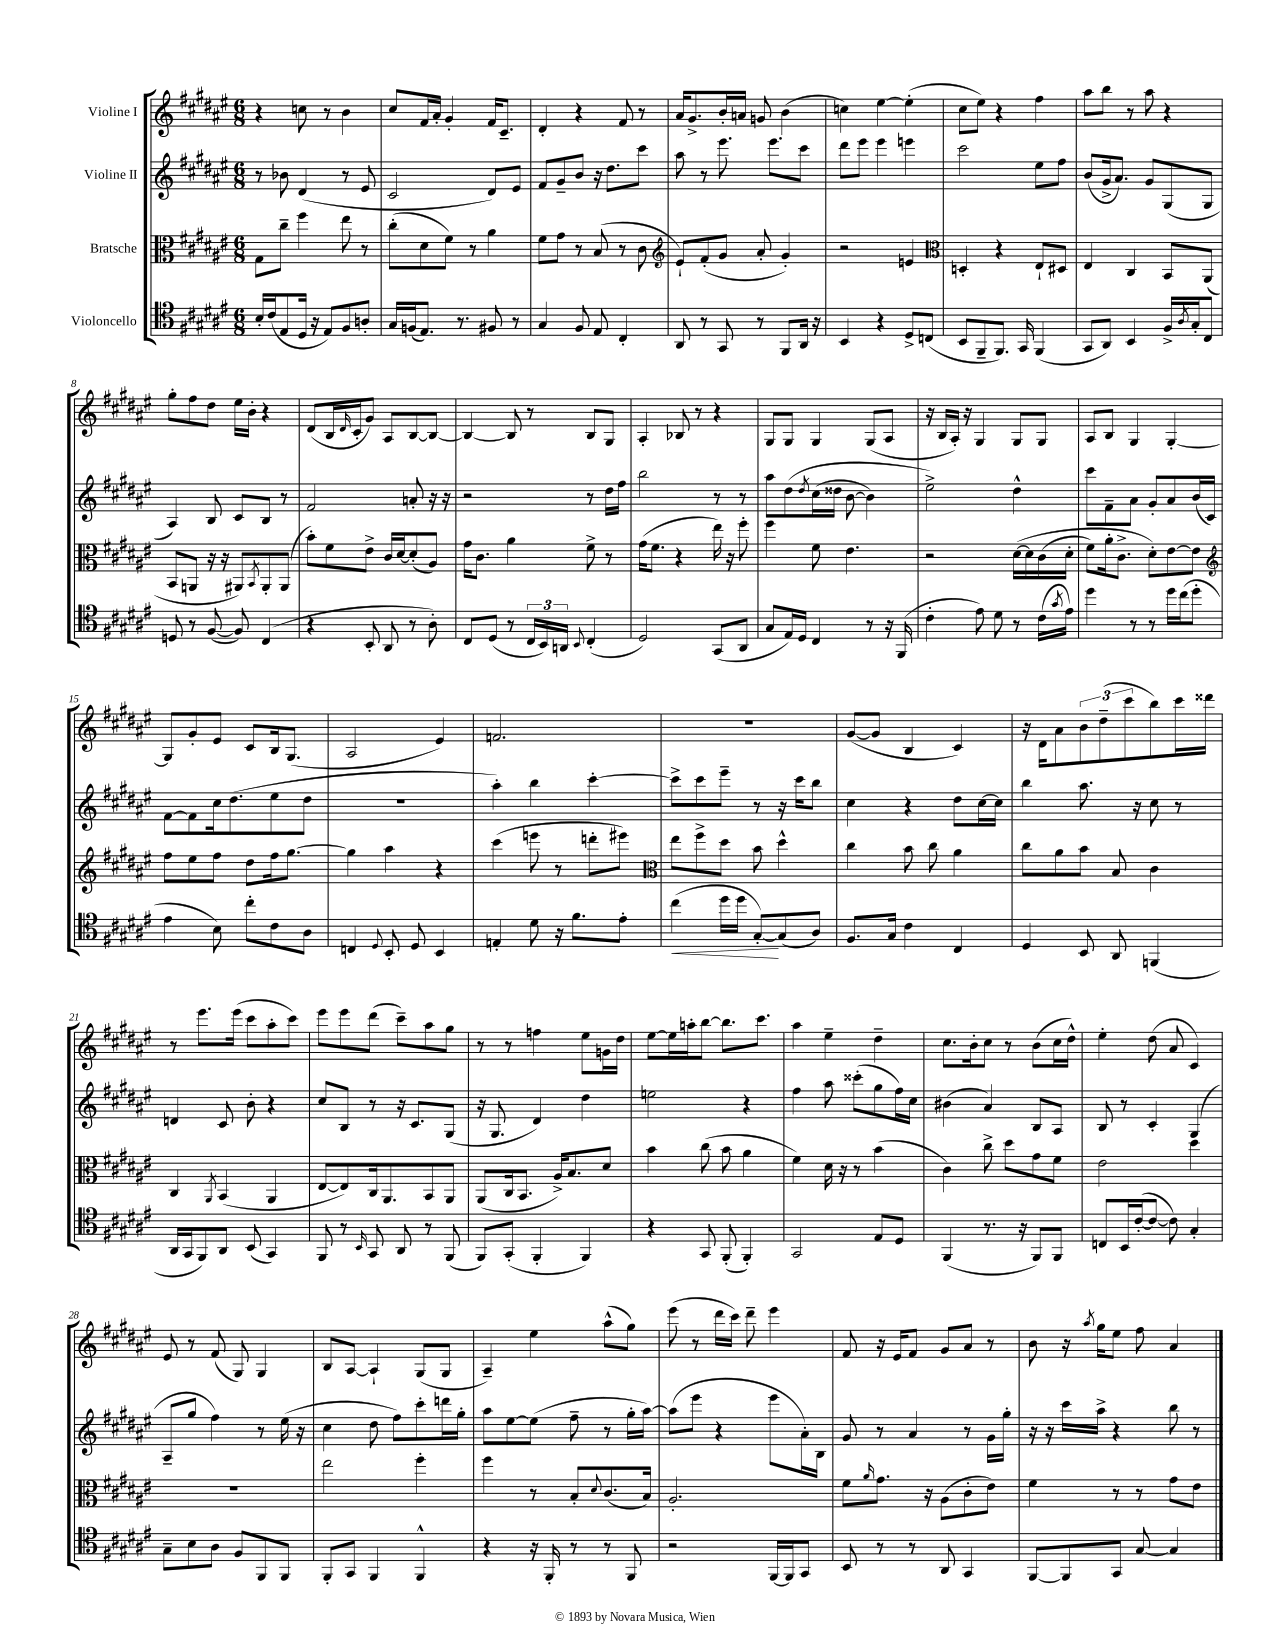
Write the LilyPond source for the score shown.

<<
\new StaffGroup <<
\new Staff = "s0" \with { instrumentName = "Violine I" } {
    \clef treble \key fis \major \numericTimeSignature \time 6/8
    r4 c''8 r8 b'4 |
    cis''8 fis'16 ais'16-. gis'4-. fis'16 cis'8.-- |
    dis'4-. r4 fis'8 r8 |
    ais'16 gis'8.-> b'16-. a'16 g'8 b'4( |
    c''4) eis''4~ eis''4-.( |
    cis''8 eis''8) r4 fis''4 |
    ais''8 b''8 r8 ais''8 r4 |
    gis''8-. fis''8 dis''8 eis''16 b'16-. r4 |
    dis'8( b16 \grace { dis'16 } cis'16-. gis'8) ais8 b8~ b8~ |
    b4~ b8 r8 b8 gis8 |
    ais4-. bes8 r8 r4 |
    gis8 gis8 gis4 gis8( ais8 |
    r16 b16 ais16-.) r16 gis4 gis8 gis8 |
    ais8 b8 gis4 gis4~-. |
    gis8 gis'8-. eis'8 cis'8 b16 gis8.( |
    ais2 eis'4) |
    f'2. |
    R2. |
    gis'8~( gis'8 b4 cis'4) |
    r16 dis'16 ais'8 \tuplet 3/2 { b'8 dis''8--( cis'''8 } b''8) cis'''16 disis'''16 |
    r8 eis'''8. eis'''16( cis'''8 ais''8-. cis'''8) |
    eis'''8 eis'''8 dis'''8( cis'''8--) ais''8 gis''8 |
    r8 r8 f''4 eis''8 g'16 dis''16 |
    eis''8~ eis''16 a''16-. b''8~ b''8. cis'''8. |
    ais''4 eis''4-- dis''4-- |
    cis''8. b'16-. cis''8 r8 b'8( cis''16 dis''16-^) |
    eis''4-. dis''8( ais'8 cis'4) |
    eis'8 r8 fis'8( gis8) gis4 |
    b8 ais8~ ais4-! gis8( gis8 |
    ais4--) eis''4 ais''8-^( gis''8) |
    eis'''8( r8 dis'''16 cis'''16) dis'''8-- eis'''4 |
    fis'8 r16 eis'16 fis'8 gis'8 ais'8 r8 |
    b'8 r16 \acciaccatura { ais''8 } gis''16 eis''8 fis''8 ais'4 \bar "|." |
}
\new Staff = "s1" \with { instrumentName = "Violine II" } {
    \clef treble \key fis \major \numericTimeSignature \time 6/8
    r8 bes'8 dis'4( r8 eis'8 |
    cis'2 dis'8) eis'8 |
    fis'8 gis'8-- b'8 r16 dis''8. cis'''8 |
    ais''8 r8 eis'''8. eis'''8. cis'''8 |
    dis'''8 eis'''8 eis'''4 e'''4 |
    cis'''2 eis''8 fis''8 |
    b'8( gis'16-> ais'8.) gis'8 gis8( gis8 |
    ais4) b8 cis'8 b8 r8 |
    fis'2 a'8-. r16 r16 |
    r2 r8 dis''16 fis''16 |
    b''2 r8 r8 |
    ais''8 dis''8\( \acciaccatura { dis''8 } cis''16( disis''16 b'8~ b'4) |
    eis''2->\) dis''4-^ |
    cis'''8 fis'8-- ais'8 gis'8-. ais'8 b'16( cis'16) |
    fis'8~ fis'8 cis''16 dis''8.( eis''8 dis''8 |
    R2. |
    ais''4-.) b''4 cis'''4~-. |
    cis'''8-> cis'''8 eis'''8-- r8 r16 cis'''16 b''8 |
    cis''4 r4 dis''8 cis''16~ cis''16 |
    b''4 ais''8. r16 cis''8 r8 |
    d'4 cis'8 b'8-. r4 |
    cis''8 b8 r8 r16 cis'8. gis8( |
    r16 gis8. dis'4) dis''4 |
    e''2 r4 |
    fis''4 ais''8 cisis'''8-.( gis''8 fis''16) cis''16 |
    bis'4( ais'4) b8 ais8 |
    b8 r8 cis'4-. gis4( |
    ais8-- gis''8 fis''4) r8 eis''16( r16 |
    cis''4 dis''8 fis''8) cis'''8-. d'''16 gis''16-. |
    ais''8 eis''8~ eis''8( fis''8-- r8 gis''16-. ais''16~) |
    ais''8( eis'''8 r4 eis'''8 ais'16-.) b16 |
    gis'8 r8 ais'4 r8 gis'16 gis''16-. |
    r16 r16 cis'''16 ais''16-> r4 b''8 r8 \bar "|." |
}
\new Staff = "s2" \with { instrumentName = "Bratsche" } {
    \clef alto \key fis \major \numericTimeSignature \time 6/8
    gis8 cis''8-- fis''4 eis''8 r8 |
    cis''8-.( dis'8 fis'8) r8 ais'4 |
    fis'8 gis'8 r8 b8( r8 cis'8 |
    \clef treble eis'8-!) fis'8-.( gis'8 ais'8-. gis'4-.) |
    r2 e'4 |
    \clef alto d4-. r4 eis8-! dis8 |
    eis4 cis4 b,8 ais,8( |
    b,8 a,8 r16 r16 ais,8) \acciaccatura { b,8 } ais,8-. ais,8( |
    b'8-.) fis'8 eis'8-> cis'16 dis'16~ dis'8-.( ais8) |
    gis'16 cis'8. ais'4 fis'8-> r8 |
    gis'16( fis'8. r4 eis''16) r16 fis''8-. |
    fis''4 fis'8 eis'4. |
    r2 dis'16~\( dis'16 cis'16( dis'16-. |
    fis'8) ais'16-. cis'8.-> dis'8-.\) eis'8~ eis'8 |
    \clef treble fis''8 eis''8 fis''8 dis''8 fis''16 gis''8.~ |
    gis''4 ais''4 r4 |
    cis'''4( e'''8 r8 d'''8-. eis'''8) |
    \clef alto eis''8 fis''8-> dis''8 b'8 dis''4-^ |
    cis''4 b'8 cis''8 ais'4 |
    cis''8 ais'8 b'8 b8 cis'4 |
    cis4 \acciaccatura { ais,8 } b,4( ais,4 |
    eis8~ eis8) cis16 ais,8. b,8 ais,8 |
    ais,8( cis16 b,8. ais16->) b8. dis'8 |
    b'4 cis''8( b'8 ais'4 |
    fis'4) dis'16 r16 r8 b'4( |
    cis'4) cis''8-> dis''8 gis'8 fis'8 |
    eis'2 dis''4 |
    R2. |
    eis''2 fis''4-. |
    fis''4 r8 b8-. \appoggiatura { dis'8 } cis'8.( b16) |
    ais2.-. |
    fis'8 \grace { ais'16 } gis'8. r16 ais8( cis'8-. eis'8) |
    fis'4 r8 r8 gis'8 eis'8 \bar "|." |
}
\new Staff = "s3" \with { instrumentName = "Violoncello" } {
    \clef tenor \key fis \major \numericTimeSignature \time 6/8
    b16-. cis'16( eis8 dis16 r16 eis8) fis8 a8-. |
    gis16 f16( eis8.) r8. fis8 r8 |
    gis4 fis8 eis8 cis4-. |
    ais,8 r8 gis,8 r8 fis,8 ais,16 r16 |
    b,4 r4 dis8-> c8( |
    b,8 fis,8-- fis,8.) gis,16 fis,4( |
    gis,8 ais,8) b,4 fis16-> \acciaccatura { ais8 } gis16-. cis8 |
    d8 r8 fis8~( fis8) cis4( |
    r4 b,8-. ais,8 r8 ais8-.) |
    cis8 dis8( r8 \tuplet 3/2 { cis16 b,16) a,16 } \appoggiatura { b,8 } cis4-.( |
    dis2) gis,8( ais,8 |
    gis8 eis16) dis16 cis4 r8 r16 fis,16( |
    cis'4-. eis'8) dis'8 r8 cis'16( \acciaccatura { gis'8 } eis'16) |
    dis''4 r8 r8 dis''16 cis''16( dis''8-. |
    eis'4 b8) cis''8-. cis'8 ais8 |
    c4 \appoggiatura { dis8 } b,8-. dis8 b,4 |
    e4-. dis'8 r16 fis'8. eis'8-. |
    cis''4\<( dis''16 dis''16 gis8~-.\!) gis8( ais8) |
    fis8. gis16 cis'4 cis4 |
    dis4 b,8 ais,8 f,4( |
    ais,16 gis,16 fis,8) ais,8 b,8( gis,4) |
    fis,8 r8 \grace { b,16 } gis,8 ais,8 r8 fis,8( |
    fis,8) gis,8-.( fis,4-. fis,4) |
    r4 gis,8 fis,8-.( fis,4-.) |
    gis,2 eis8 dis8 |
    fis,4( r8. r16 fis,8) fis,8 |
    c8 b,16 cis'16~-.( cis'8~ cis'8) gis4-. |
    gis8-- b8 ais8 fis8 fis,8 fis,8 |
    fis,8-. gis,8 fis,4 fis,4-^ |
    r4 r16 fis,16-. r8 r8 fis,8 |
    r2 fis,16~ fis,16 gis,8 |
    b,8 r8 r8 ais,8 gis,4 |
    fis,8~ fis,8 gis,8 gis8~ gis4 \bar "|." |
}
>>
>>
